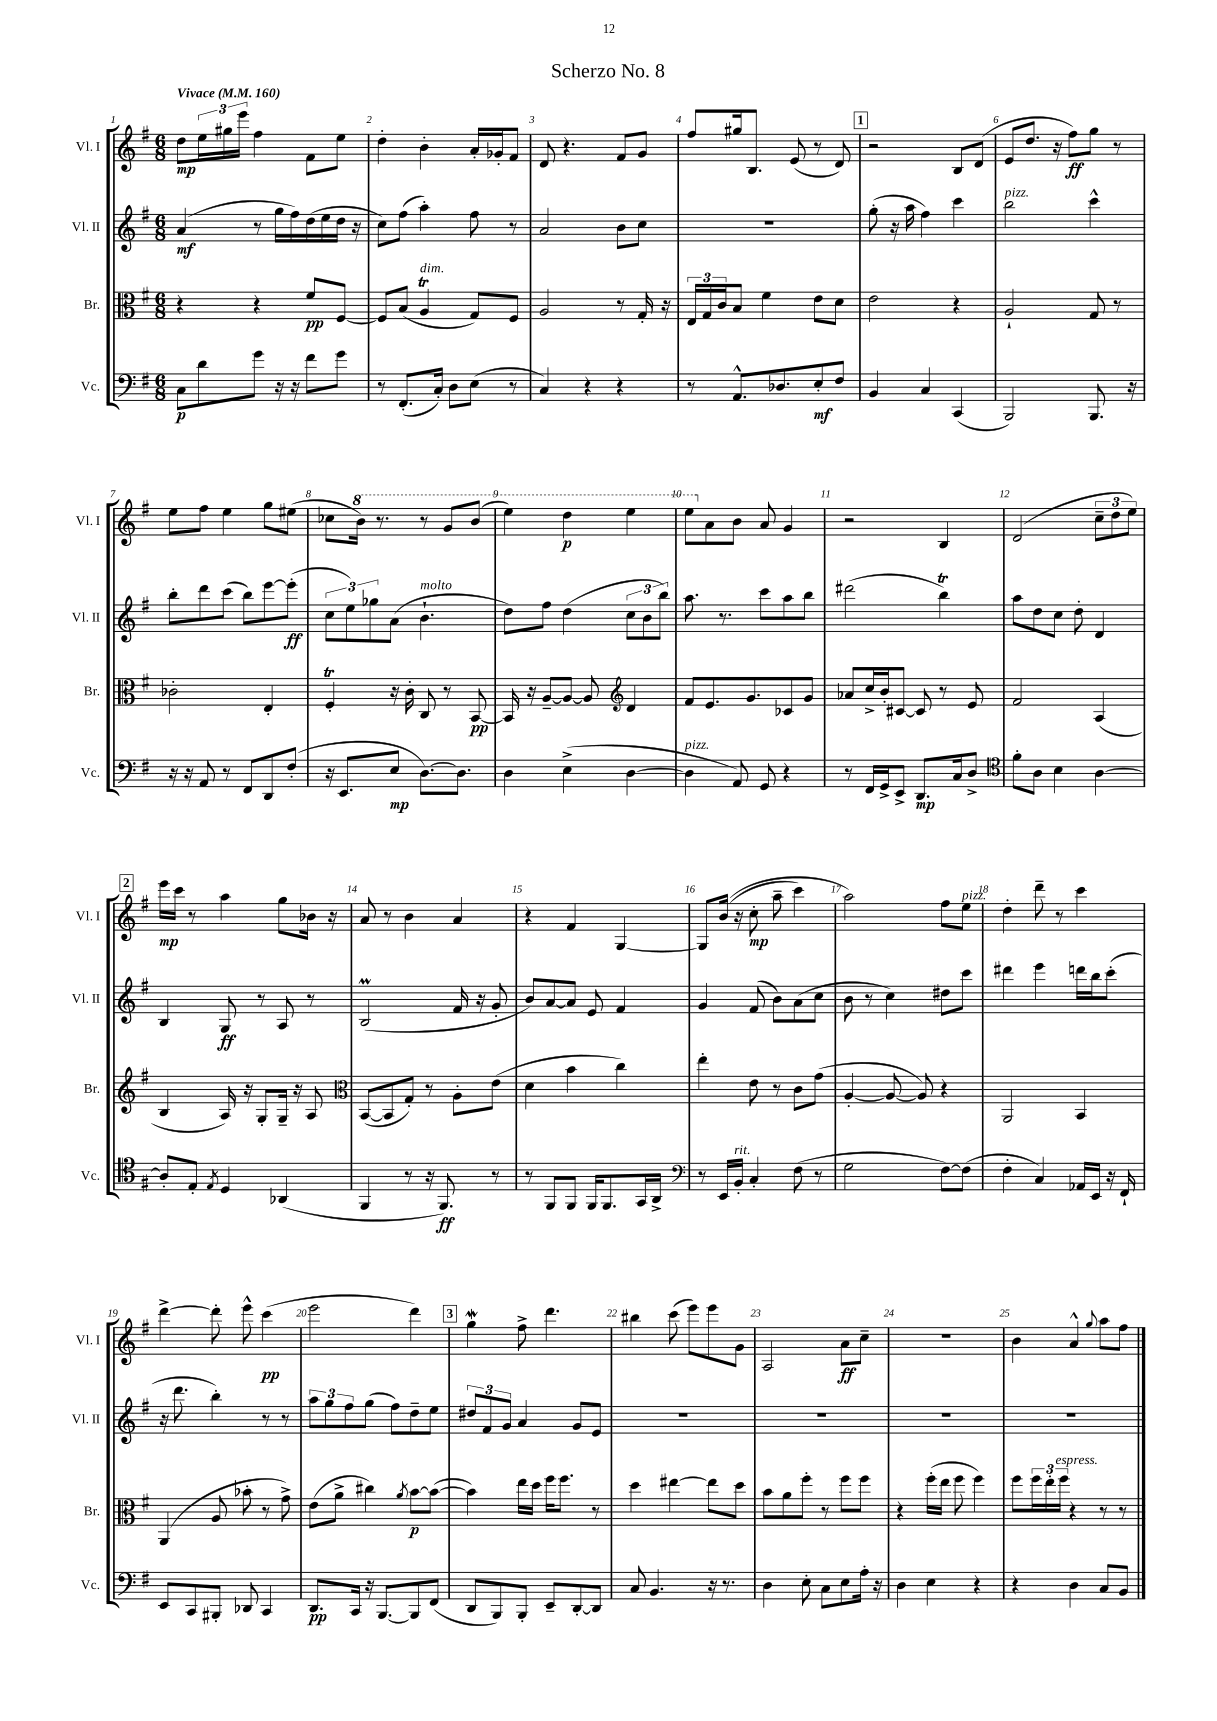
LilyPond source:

\header { title = "Scherzo No. 8" }
<<
\new StaffGroup <<
\new Staff = "s0" \with { instrumentName = "Vl. I" shortInstrumentName = "Vl. I" } {
    \clef treble \key g \major \numericTimeSignature \time 6/8 \tempo "Vivace" 4 = 160
    d''8\mp \tuplet 3/2 { e''16 gis''16 e'''16 } fis''4 fis'8 e''8 |
    d''4-. b'4-. a'16-. ges'16-. fis'8 |
    d'8 r4. fis'8 g'8 |
    fis''8 gis''16 b8. e'8( r8 d'8) |
    \mark \markup { \box "1" } r2 b8 d'8( |
    e'8 d''8. r16 fis''8\ff) g''8 r8 |
    e''8 fis''8 e''4 g''8 eis''8( |
    ces''8 \ottava #1 b''16) r8. r8 g''8 b''8( |
    e'''4) d'''4\p e'''4 |
    e'''8 \ottava #0 a'8 b'8 a'8 g'4 |
    r2 b4 |
    d'2( \tuplet 3/2 { c''8-- d''8 e''8) } |
    \mark \markup { \box "2" } e'''16\mp c'''16 r8 a''4 g''8 bes'16 r16 |
    a'8 r8 b'4 a'4 |
    r4 fis'4 g4~ |
    g8 b'16(\( r16 c''8-.\mp a''8-- c'''4) |
    a''2\) fis''8 e''8^\markup { \italic "pizz." } |
    d''4-. d'''8-- r8 c'''4 |
    d'''4~-> d'''8-. e'''8-^ c'''4\pp( |
    e'''2 d'''4) |
    \mark \markup { \box "3" } g''4\mordent fis''8-> d'''4. |
    bis''4 c'''8( e'''8) e'''8 g'8 |
    a2 a'8\ff c''8-- |
    R2. |
    b'4 a'4-^ \appoggiatura { g''8 } a''8 fis''8 \bar "|." |
}
\new Staff = "s1" \with { instrumentName = "Vl. II" shortInstrumentName = "Vl. II" } {
    \clef treble \key g \major \numericTimeSignature \time 6/8
    a'4\mf( r8 g''16 fis''16) d''16( e''16 d''16 r16 |
    c''8) fis''8( a''4-.) fis''8 r8 |
    a'2 b'8 c''8 |
    R2. |
    \mark \markup { \box "1" } g''8-.( r16 a''16 fis''4) c'''4 |
    b''2^\markup { \italic "pizz." } c'''4-^ |
    b''8-. d'''8 c'''8( b''8) e'''8~ e'''8-.\ff( |
    \tuplet 3/2 { c''8 e''8) ges''8 } a'8( b'4.-!^\markup { \italic "molto" } |
    d''8) fis''8 d''4( \tuplet 3/2 { c''8 b'8 b''8) } |
    a''8. r8. c'''8 a''8 b''8 |
    dis'''2( b''4\trill) |
    a''8 d''8 c''8 d''8-. d'4 |
    \mark \markup { \box "2" } b4 g8\ff r8 a8 r8 |
    b2\prall( fis'16 r16 g'8-. |
    b'8) a'8~ a'8 e'8 fis'4 |
    g'4 fis'8( b'8) a'8( c''8 |
    b'8 r8 c''4) dis''8 c'''8 |
    dis'''4 e'''4 d'''16 b''16 c'''8-.( |
    r16 d'''8. b''4-.) r8 r8 |
    \tuplet 3/2 { a''8 g''8 fis''8 } g''8( fis''8) d''8-- e''8 |
    \mark \markup { \box "3" } \tuplet 3/2 { dis''8 fis'8 g'8 } a'4 g'8 e'8 |
    R2. |
    R2. |
    R2. |
    R2. \bar "|." |
}
\new Staff = "s2" \with { instrumentName = "Br." shortInstrumentName = "Br." } {
    \clef alto \key g \major \numericTimeSignature \time 6/8
    r4 r4 fis'8\pp fis8~ |
    fis8 b8( a4\trill^\markup { \italic "dim." } g8) fis8 |
    a2 r8 g16-. r16 |
    \tuplet 3/2 { e16 g16 c'16 } b8 fis'4 e'8 d'8 |
    \mark \markup { \box "1" } e'2 r4 |
    a2-! g8 r8 |
    ces'2-. e4-. |
    fis4-.\trill r16 c'16-. c8 r8 b,8~\pp |
    b,16 r16 a8~-- a8~ a8 \clef treble d'4 |
    fis'8 e'8. g'8. ces'8 g'8 |
    aes'8 c''16-> b'16-. cis'8~ cis'8 r8 e'8 |
    fis'2 a4( |
    \mark \markup { \box "2" } b4 a16) r16 g8-. g16-- r16 a8 |
    \clef alto b,8~( b,8 g8-.) r8 a8-. e'8( |
    d'4 b'4 c''4) |
    e''4-. e'8 r8 c'8 g'8( |
    a4~-. a8~ a8) r4 |
    a,2 b,4 |
    a,4( a8 bes'8-. r8 g'8->) |
    e'8( a'8-> cis''4) \acciaccatura { a'8 } b'8~\p b'8~( |
    \mark \markup { \box "3" } b'4) e''16 d''16 fis''16 fis''8. r8 |
    d''4 eis''4~ eis''8 d''8 |
    b'8 a'8 fis''8-. r8 fis''8 fis''8 |
    r4 fis''16-.( e''16 fis''8 fis''4) |
    fis''8 \tuplet 3/2 { fis''16 e''16-. fis''16^\markup { \italic "espress." } } r4 r8 r8 \bar "|." |
}
\new Staff = "s3" \with { instrumentName = "Vc." shortInstrumentName = "Vc." } {
    \clef bass \key g \major \numericTimeSignature \time 6/8
    c8\p d'8 g'8 r16 r16 fis'8 g'8 |
    r8 fis,8.-.( c16-.) d8 e8( r8 |
    c4) r4 r4 |
    r8 a,8.-^ des8. e8-.\mf fis8 |
    \mark \markup { \box "1" } b,4 c4 c,4( |
    b,,2) b,,8. r16 |
    r16 r16 a,8 r8 fis,8 d,8 fis8-.( |
    r16 e,8. e8\mp d8.~) d8. |
    d4 e4->( d4~ |
    d4^\markup { \italic "pizz." } a,8) g,8 r4 |
    r8 fis,16 g,16-> e,8-> d,8.\mp c16 d8-> |
    \clef tenor fis'8-. a8 b4 a4~ |
    \mark \markup { \box "2" } a8-. e8-. \acciaccatura { e8 } d4 aes,4( |
    fis,4 r8 r16 fis,8.\ff) r8 |
    r8 fis,8 fis,8 fis,16 fis,8. g,16 a,16-> |
    \clef bass r8 e,16 b,16-.^\markup { \italic "rit." } c4-. fis8( r8 |
    g2 fis8~) fis8( |
    fis4-. c4) aes,16 e,16 r16 fis,16-! |
    e,8 c,8 bis,,8-. des,8 c,4 |
    d,8.\pp c,16 r16 b,,8.~ b,,8 fis,8( |
    \mark \markup { \box "3" } d,8 b,,8) b,,8-. e,8-- d,8~-. d,8 |
    c8 b,4. r16 r8. |
    d4 e8-. c8 e8 a16-. r16 |
    d4 e4 r4 |
    r4 d4 c8 b,8 \bar "|." |
}
>>
>>
\layout { \context { \Score \override BarNumber.break-visibility = ##(#f #t #t) barNumberVisibility = #all-bar-numbers-visible } }
